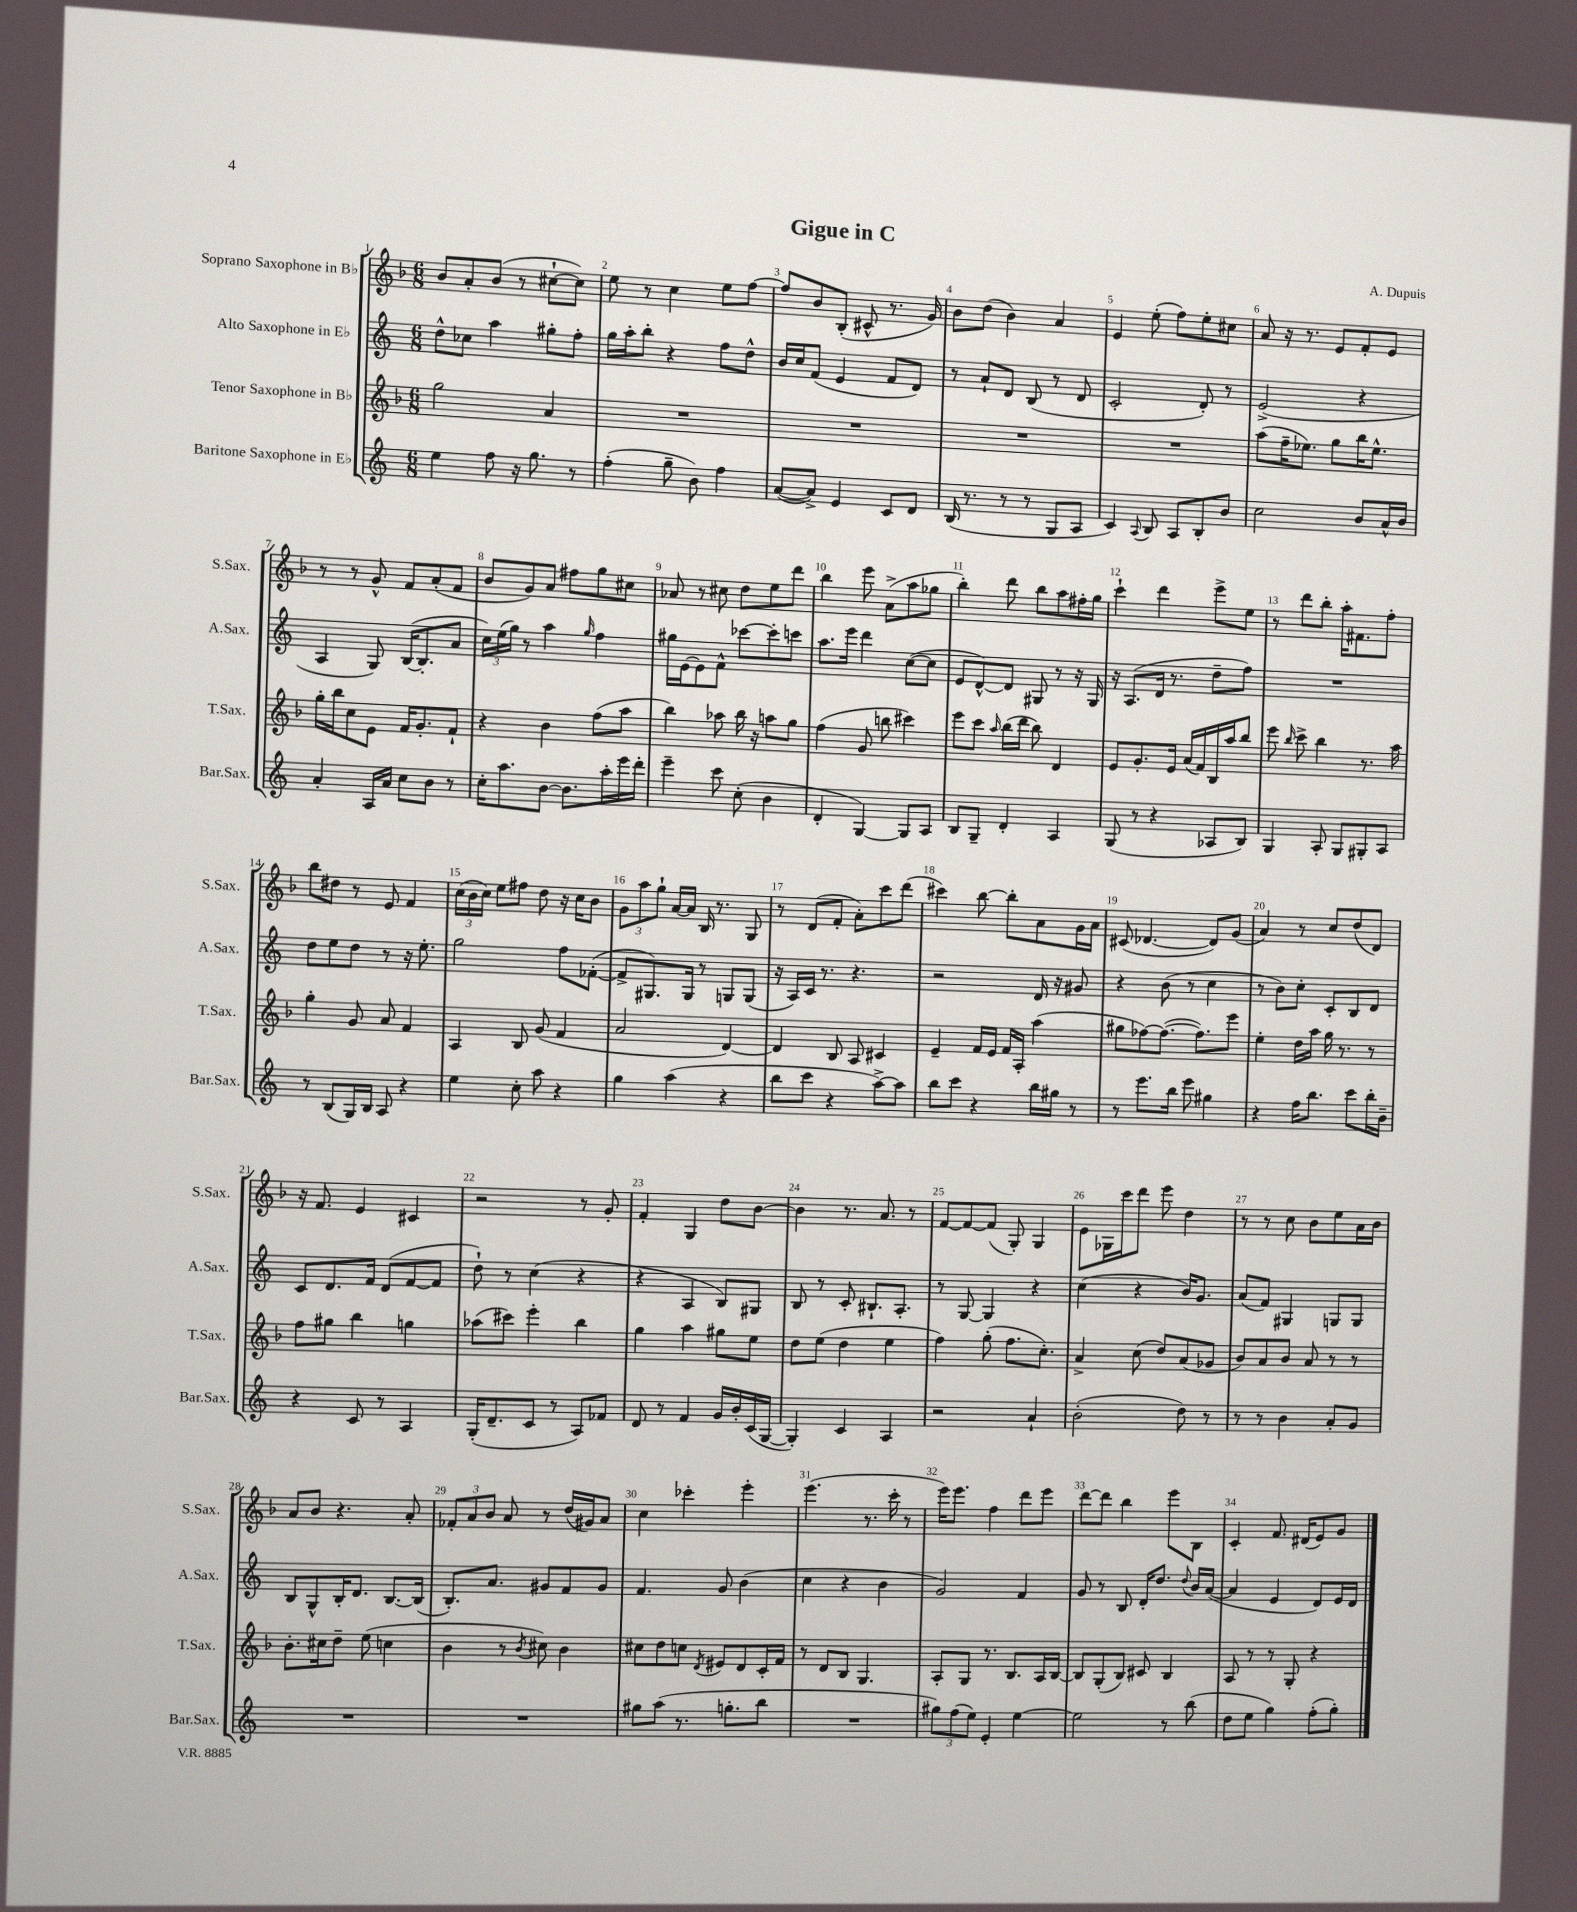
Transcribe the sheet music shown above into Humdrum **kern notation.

**kern	**kern	**kern	**kern
*part4	*part3	*part2	*part1
*staff4	*staff3	*staff2	*staff1
*I"Baritone Saxophone in E♭	*I"Tenor Saxophone in B♭	*I"Alto Saxophone in E♭	*I"Soprano Saxophone in B♭
*I'Bar.Sax.	*I'T.Sax.	*I'A.Sax.	*I'S.Sax.
*clefG2	*clefG2	*clefG2	*clefG2
*k[]	*k[b-]	*k[]	*k[b-]
*M6/8	*M6/8	*M6/8	*M6/8
=1	=1	=1	=1
4ee\	2gg\	8dd^^\L	8b-/L
.	.	8cc-X\J	8a'/
8ff\	.	4aa\	(8b-/J
16r	.	.	8r
8.gg\	.	.	.
.	4a/	8gg#X'\L	[8cc#X`\L
8r	.	8ff'\J	8cc#\J])
=2	=2	=2	=2
(4ff'\	2.r	16gg\LL	8ee\
.	.	16aa'\J	.
.	.	8bb'\J	8r
8gg~\	.	4r	4cc\
8b\)	.	.	.
4ff\	.	8ff\L	8ee\L
.	.	8dd^^\J	[8ff\J
=3	=3	=3	=3
([8a/L	2.r	16b/LL	8ff/L]
.	.	16cc/J	.
8a^/J])	.	(8f/J	8b-/
4e/	.	4e/	(8B-'/J
.	.	.	8c#X^^/
8c/L	.	8f/L	8.r
8d/J	.	8d/J)	.
.	.	.	16g/)
=4	=4	=4	=4
(16B/	2.r	8r	8b-\L
8.r	.	.	.
.	.	8a`/L	(8dd\J
8r	.	8d/J	4b-\)
8r	.	(8B/	.
8G/L	.	8r	4a/
8A/J	.	8d/	.
=5	=5	=5	=5
4c/)	2.r	2c'/	4e/
8qqA/	.	.	.
8B/	.	.	(8ee'\
8A/L	.	.	8ff\L)
8B'/	.	8d'/)	8ee'\
8b/J	.	8r	8cc#X\J
=6	=6	=6	=6
2cc\	(8aa\L	(2e^/	8a/
.	16ff~\K	.	16r
.	8.ee-X\J)	.	8.r
.	8gg\L	.	8e/L
8b/L	16bb-\K	4r	8f'/
.	8.ee-^^\J	.	.
16a^^/L	.	.	8e/J
16b/JJ	.	.	.
!!LO:LB:g=z
=7	=7	=7	=7
4a'/	16gg'\LL	4A/	8r
.	16bb-\J	.	.
.	8cc\	.	8r
16A/LL	8e\J	8G/)	8g^^/
16a/JJ	.	.	.
8cc\L	16f/KL	([16B/KL	8f/L
.	8.g'/	8.B'/]	.
8b\J	.	.	(8a'/
8r	8f`/J	8a/J	8f/J
=8	=8	=8	=8
16cc'\KL	4r	24cc\LL)	8b-/L
.	.	(24ee\	.
8.aa\	.	.	.
.	.	24gg\JJ)	.
.	.	8r	8g/)
[8b\J	4b-\	4aa\	8a/J
8.b\L]	.	.	8ff#X\L
.	.	16qqgg/	.
.	(8ff\L	4ff\	8gg\
16aa'\L	.	.	.
16eee\	8aa\J	.	8cc#X\J
16ddd'\JJ	.	.	.
=9	=9	=9	=9
4eee~\	4bb-\)	16gg#X\LL	8a-X/
.	.	[16e\J	.
.	.	8e\]	8r
8ccc\	8aa-X\	8f^^\J	8cc#X\
(8cc'\	16bb-\	[8ccc-X\L	8dd\L
.	16r	.	.
4b\	8aan\L	8ccc-'\]	8ee\
.	8gg\J	8cccn\J	8ddd\J
=10	=10	=10	=10
4d'/	(4ff\	8.aa\L	4bb-\
.	.	16eee\Jk	.
[4G/)	8g/	4ddd\	8eee\
.	8bbn\	.	(8a^\L
8G/L]	4ccc#X\)	([8cc\L	8aa\
8A/J	.	8cc\J]	8gg-X\J
=11	=11	=11	=11
8B/L	8eee\L	8e/L	4bb-'\)
8G~/J	8ccc\J	[8d^^/)	.
.	16qqaa/	.	.
4d'/	(16bb-\LL	8d/J]	8ddd\
.	16ddd\JJ	.	.
.	8bb-\)	8G#X/	8bb-\L
4A/	4d/	8r	8aa\
.	.	16r	16ff#X'\L
.	.	16G#/	16gg\JJ
=12	=12	=12	=12
(8G/	8e/L	16r	4ccc`\
.	.	(8.A/L	.
8r	8.g'/	.	.
4r	.	16d/Jk	4ddd\
.	16e/Jk	8.r	.
.	(16a/LL	.	.
.	16f/)	.	.
8A-X/L	16B-/	8dd~\L	8eee^\L
.	16aa/J	.	.
8B/J)	8bb-/J	8ff\J)	8ee\J
=13	=13	=13	=13
4G/	8eee\	2.r	8r
.	16qqbb-/	.	.
.	8ccc^\	.	8ddd\L
8A'/	4bb-\	.	8bb-'\J
8G/L	.	.	16aa'\KL
.	.	.	8.f#X\
8G#X'/	8.r	.	.
8A/J	.	.	8ff'\J
.	16aa\	.	.
!!LO:LB:g=z
=14	=14	=14	=14
8r	4gg'\	8dd\L	8bb-\L
(8B/L	.	8ee\	8dd#X\J
16G/L)	8g/	8dd\J	8r
16B/JJ	.	.	.
8A/	8a/	8r	8e/
4r	4f/	16r	4f/
.	.	8.ee'\	.
=15	=15	=15	=15
4ee\	4A/	2gg\	(24cc\LL
.	.	.	24b-\
.	.	.	24cc\JJ)
.	.	.	8ee\L
8cc'\	8B-/	.	8ff#X\J
8aa\	(8g/	.	8dd\
4r	4f/	8ff\L	16r
.	.	.	16cc\KL
.	.	([8f-X'\J	8b-\J
=16	=16	=16	=16
4gg\	2a/	8f-^/L]	12g\L
.	.	.	12aa\
.	.	8.G#X/)	.
.	.	.	12gg`\J
(4aa\	.	.	[16a/LL
.	.	16G#/Jk	16a/JJ]
.	.	8r	16B-/
.	.	.	8.r
4r	[4d/)	8Gn/L	.
.	.	(8G/J	8G/
=17	=17	=17	=17
8bb\L	4d/]	16r	8r
.	.	16A/LL)	.
8ccc\J	.	16c/JJ	(8d/L
.	.	8.r	.
4r	8B-/	.	8f'/J
.	8A/	4.r	8a'\L)
[8aa^\L)	4c#X/	.	8ccc\
8aa\J]	.	.	(8ddd\J
=18	=18	=18	=18
8bb\L	4e~/	2r	4ccc#X\)
8ccc\J	.	.	.
4r	16f/LL	.	[8bb-\
.	16e/JJ	.	.
.	16f/LL	.	8bb-'\L]
.	16A'/JJ	.	.
16bb\LL	(4aa\	16d/	8a\
16gg#X\JJ	.	16r	.
8r	.	8g#X/	16g\L
.	.	.	16a\JJ
=19	=19	=19	=19
8r	8gg#X\L	4r	(8c#X/
8.eee\L	[8ff-X\)	.	[4.d-X/
.	(8.ff-\J_	(8b\	.
16bb\Jk	.	.	.
8eee\	.	8r	.
.	8.ff-\L])	.	.
4gg#X\	.	4cc\	8d-/L])
.	8eee\J	.	(8g/J
=20	=20	=20	=20
4r	4ee'\	8r	4a/)
.	.	8b\L)	.
16ff\KL	16dd\LL	8cc'\J	8r
8.bb\J	16aa\JJ	.	.
.	16gg\	8c'/L	8cc/L
.	8.r	.	.
8ccc\L	.	8B/	(8dd/
16bb'\L	8r	8d/J	8d/J)
16b~\JJ	.	.	.
!!LO:LB:g=z
=21	=21	=21	=21
4r	8ff\L	8c/L	16r
.	.	.	8.f/
.	8gg#X\J	8.d/	.
8c/	4bb-\	.	4e/
.	.	16f/Jk	.
8r	.	(8d/L	.
4A/	4ggn\	[8f/	4c#X/
.	.	8f/J]	.
=22	=22	=22	=22
(16G'/KL	(8aa-X\L	8dd`\)	2r
8.d~/	.	.	.
.	8ccc#X\J)	8r	.
8c/J	4eee'\	(4cc\	.
8r	.	.	.
8A/L)	4bb-\	4r	8r
8f-X/J	.	.	8g'/
=23	=23	=23	=23
8d/	4gg\	4r	4f'/
8r	.	.	.
4f/	4aa\	4A/	4G/
16g/LL	8gg#X\L	8B/L)	8dd\L
16b'/	.	.	.
(16c/	8ee\J	8G#X/J	[8b-\J
[16G/JJ	.	.	.
=24	=24	=24	=24
4G'/])	8dd\L	8B/	4b-\]
.	(8ee\J	8r	.
4c/	4dd\	8c'/	8.r
.	.	8.B#X`/L	.
.	.	.	8.a/
4A/	4ee\	.	.
.	.	8.A'/J	.
.	.	.	8r
=25	=25	=25	=25
2r	4ff\)	8r	[8f/L
.	.	[8G/	8f/_
.	(8gg'\	4G/]	(8f/J]
.	8.ff\L	.	8G'/)
4a`/	.	4r	4G/
.	8.cc'\J)	.	.
=26	=26	=26	=26
(2b'\	4a^/	(4cc\	8e\L
.	.	.	16G-X\L
.	.	.	16ccc\J
.	(8cc\	4r	8ddd\J
.	8dd/L)	.	8eee\
8dd\)	(8a/	16b/KL)	4dd\
.	.	8.g/J	.
8r	8g-X/J	.	.
=27	=27	=27	=27
8r	8b-/L)	(8a/L	8r
8r	8a/	8f/J)	8r
4b\	8b-/J	4G#X/	8cc\
.	8a/	.	8b-\L
8a'/L	8r	8Gn/L	8ee\
8g/J	8r	8G/J	16a\L
.	.	.	16b-\JJ
!!LO:LB:g=z
=28	=28	=28	=28
2.r	8.b-'\L	8B/L	8a/L
.	.	8G^^/	8b-/J
.	16cc#X\k	.	.
.	8dd~\J	16B'/K	4.r
.	.	8.d/J	.
.	(8ee\	.	.
.	4ccn\	[8.B/L	.
.	.	.	8a'/
.	.	(16B/Jk]	.
=29	=29	=29	=29
2.r	4b-\	8.B'/L)	12f-X'/L
.	.	.	12a/
.	.	.	12b-/J
.	.	8.a/J	.
.	8r	.	8a/
.	8qb-/	.	.
.	8cc#X\)	8g#X/L	8r
.	4b-\	8f/	(16dd/LL
.	.	.	16g#X/J)
.	.	8g#/J	8a/J
=30	=30	=30	=30
8gg#X\L	8cc#X\L	4.f/	4cc\
(8aa\J	8dd\	.	.
8.r	8ccn\J	.	4ccc-X'\
.	8qd/	.	.
.	8e#X/L	8g/	.
8.ggn'\L	.	.	.
.	8d/	(4b\	4eee'\
8bb\J	16c'/L	.	.
.	16f/JJ	.	.
=31	=31	=31	=31
2.r	8r	4cc\	(4.eee\
.	8d/L	.	.
.	8B-/J	4r	.
.	4.G/	.	8.r
.	.	4b\	.
.	.	.	16ccc'\
.	.	.	8r
=32	=32	=32	=32
12gg#X\L)	8A'/L	2g/)	16eee\KL)
.	.	.	8.eee\J
(12ff\	.	.	.
.	8G/J	.	.
12ee\J)	.	.	.
4e'/	8.r	.	4ff\
.	8.B-/L	.	.
[4ee\	.	4f/	8ddd\L
.	16A/L	.	8eee\J
.	[16B-/JJ	.	.
=33	=33	=33	=33
2ee\]	8B-/L]	8g/	[8ddd\L
.	(8G'/	8r	8ddd\J]
.	8B-/J)	8B/	4bb-\
.	8c#X/	16d'/KL	.
.	.	8.dd/J	.
8r	4B-/	.	8eee\L
.	.	8qqdd/	.
(8bb\	.	16b/LL	8B-\J
.	.	([16a/JJ	.
=34	=34	=34	=34
8dd\L	8A/	4a/]	4c'/
8ee\J	8r	.	.
4gg\)	8r	4e/	8.f/
.	8G'/	.	.
.	.	.	(16d#X/KL
(8ff'\L	4r	8d/L)	8e/)
8gg'\J)	.	16e/L	8g/J
.	.	16d/JJ	.
==	==	==	==
*-	*-	*-	*-
